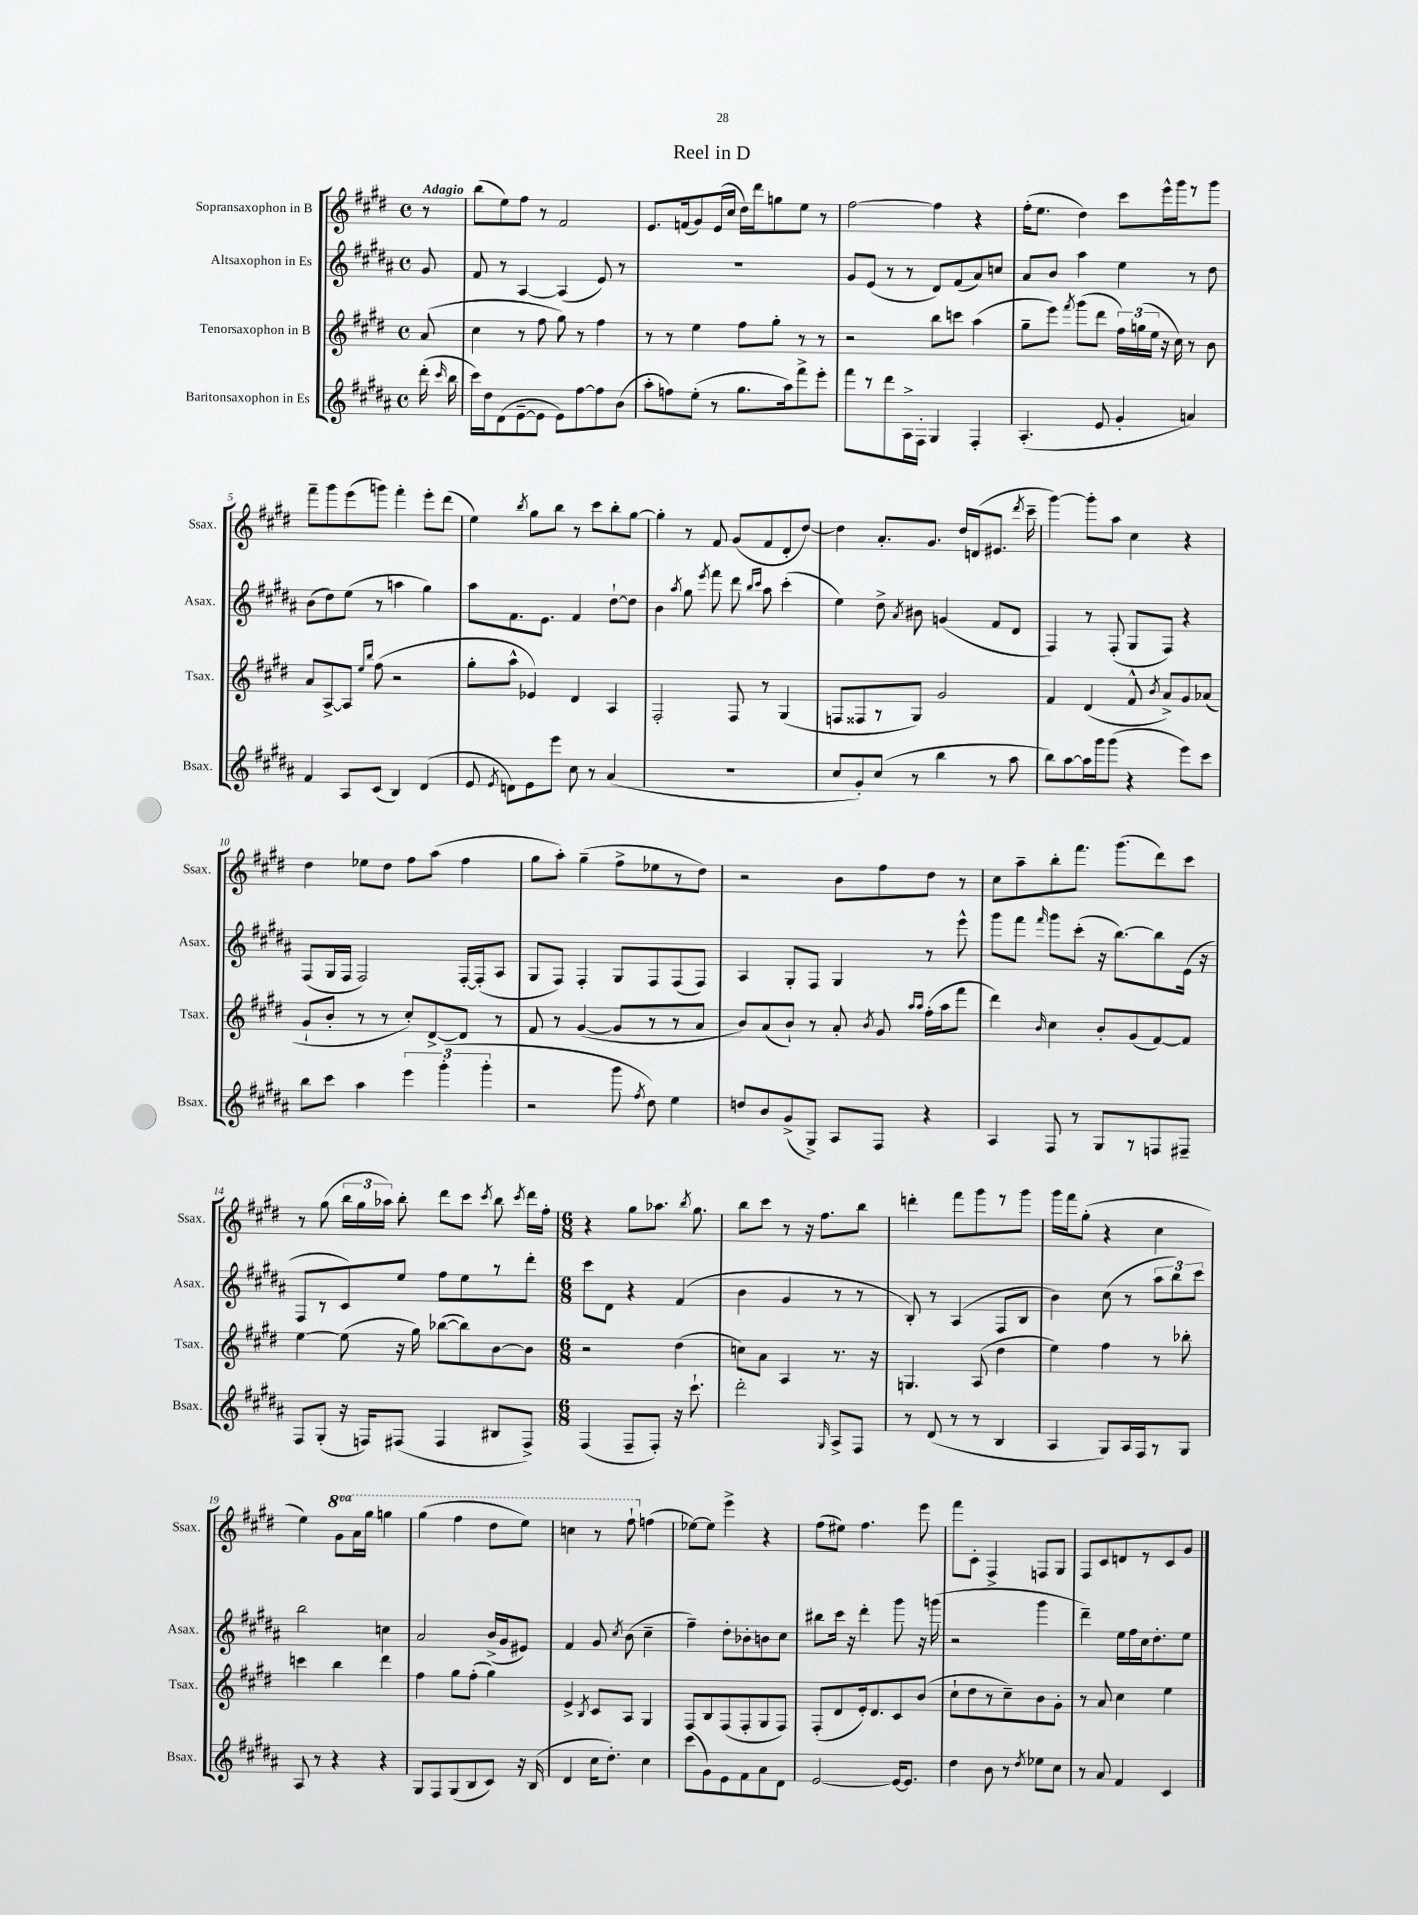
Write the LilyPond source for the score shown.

\header { title = "Reel in D" }
<<
\new StaffGroup <<
\new Staff = "s0" \with { instrumentName = "Sopransaxophon in B" shortInstrumentName = "Ssax." } {
    \clef treble \key e \major \defaultTimeSignature \time 4/4 \set Staff.ottavationMarkups = #ottavation-simple-ordinals \partial 8 \tempo "Adagio"
    \autoBeamOff r8 |
    b''8[( e''8) fis''8] r8 fis'2 |
    e'8.[ f'16( gis'8) e'16( cis''16] dis''16[) dis'''16 g''8 e''8] r8 |
    fis''2~ fis''4 r4 |
    fis''16[-.( e''8.] dis''4) cis'''8[ e'''16-^ gis'''16 r8 gis'''8] |
    fis'''8[-- gis'''8 e'''8( g'''8]) fis'''4-. e'''8[-. dis'''8]( |
    e''4) \acciaccatura { b''8 } gis''8[ b''8] r8 cis'''8[ b''8-. gis''8]~ |
    gis''4-. r8 fis'8 gis'8[( fis'8 dis'8-. dis''8]~) |
    dis''4 a'8.[-. gis'8.] dis''16[ d'16( eis'8.] \acciaccatura { dis'''8 } cis'''16-- |
    gis'''4~) gis'''8[-. a''8] cis''4 r4 |
    dis''4 ees''8[ dis''8] fis''8[ a''8]( fis''4 |
    gis''8[ a''8]-.) gis''4--( fis''8[-> ees''8 r8 dis''8]) |
    r2 b'8[ fis''8 dis''8] r8 |
    cis''8[ a''8-- b''8-. fis'''8.] gis'''8.[( dis'''8) cis'''8] |
    r8 gis''8( \tuplet 3/2 { b''16[ gis''16 aes''16]) } b''8-. dis'''8[ cis'''8] \acciaccatura { cis'''8 } b''8 \acciaccatura { cis'''8 } dis'''16[ fis''16]-. |
    \numericTimeSignature \time 6/8 r4 gis''8[ aes''8.] \acciaccatura { b''8 } gis''8. |
    b''8[ cis'''8] r8 r16 fis''8.[ b''8] |
    d'''4-. fis'''8[ gis'''8 r8 gis'''8] |
    gis'''16[ fis'''16 gis''8]-.( r4 cis''4 |
    e''4) \ottava #1 gis''8[ a''16 gis'''16] g'''4 |
    gis'''4( fis'''4 dis'''8[ e'''8]) |
    c'''4 r8 fis'''8-! \ottava #0 f''4( |
    ees''8[~) ees''8] e'''4-> r4 |
    fis''8[( eis''8]) fis''4. e'''8 |
    fis'''8[ cis'8]-. fis4-> f8[ gis8] |
    fis8[ cis'8 d'8 r8 cis'8 gis'8] \bar "|." |
}
\new Staff = "s1" \with { instrumentName = "Altsaxophon in Es" shortInstrumentName = "Asax." } {
    \clef treble \key b \major \defaultTimeSignature \time 4/4 \partial 8
    \autoBeamOff gis'8 |
    fis'8 r8 ais4~ ais4( e'8) r8 |
    R1 |
    gis'8[ e'8]( r8 r8 dis'8[) fis'8( ais'8) c''8] |
    ais'8[ b'8] ais''4 e''4 r8 dis''8 |
    b'8[( dis''8) e''8]( r8 a''4 gis''4) |
    ais''8[ fis'8. e'8.] fis'4 dis''8[~-! dis''8] |
    b'4 \acciaccatura { ais''8 } gis''8 \acciaccatura { e'''8 } fis'''8 dis'''8 \grace { b''16[ cis'''16] } ais''8 cis'''4-.( |
    e''4) dis''8-> \acciaccatura { ais'8 } bis'8 g'4( fis'8[ dis'8] |
    fis4) r8 fis8-.( gis8[ fis8]) r4 |
    fis8[( gis16 fis16] fis2) fis16[~-. fis16-.( ais8] |
    gis8[ fis8]) fis4-. gis8[ fis8 fis8( fis8]) |
    ais4 gis8[-. fis8] gis4 r8 e'''8-^ |
    gis'''8[ fis'''8] \grace { fis'''16 } gis'''8[ cis'''8]-.( r16 b''8.[~) b''8 e'16]( r16 |
    fis8[ r8 cis'8) e''8] fis''8[ e''8 r8 dis'''8]-. |
    \numericTimeSignature \time 6/8 cis'''8[ dis'8] r4 fis'4( |
    b'4 gis'4 r8 r8 |
    b8-.) r8 ais4( fis8[ b8] |
    b'4) cis''8( r8 \tuplet 3/2 { ais''8[ b''8) cis'''8] } |
    b''2 c''4 |
    ais'2 b'16[->( gis'16 eis'8]) |
    fis'4 gis'8 \acciaccatura { cis''8 } b'8( cis''4-- |
    fis''4--) dis''8[-. bes'8-. b'8 cis''8] |
    bis''8[ cis'''16] r16 dis'''4-. gis'''8 r16 g'''16( |
    r2 gis'''4 |
    dis'''4--) e''16[ fis''16 cis''16 dis''8.-. e''8] \bar "|." |
}
\new Staff = "s2" \with { instrumentName = "Tenorsaxophon in B" shortInstrumentName = "Tsax." } {
    \clef treble \key e \major \defaultTimeSignature \time 4/4 \partial 8
    \autoBeamOff a'8( |
    cis''4 r8 fis''8 gis''8) r8 fis''4 |
    r8 r8 e''4 fis''8[ gis''8]-. r8 r8 |
    r2 b''8[ c'''8] a''4( |
    gis''8[-- e'''8]) \acciaccatura { fis'''8 } gis'''8[( dis'''8] \tuplet 3/2 { fis''16[) g''16( e''16] } r16 cis''16) r8 b'8 |
    a'8[ a8~-> a8] \grace { e''16[ b''16] } fis''8( r2 |
    gis''8[-. a''8]-^ ees'4) dis'4 a4 |
    fis2-. fis8 r8 gis4( |
    f8[ fisis8 r8 gis8]) gis'2 |
    fis'4 dis'4( fis'8-^ \acciaccatura { b'8 } a'8[->) gis'8 aes'8]( |
    gis'8[-! b'8]-. r8 r8 cis''8[-.) dis'8~-> dis'8] r8 |
    fis'8 r8 gis'4~( gis'8[ r8 r8 a'8] |
    b'8[) a'8( b'8]-!) r8 a'8-. \acciaccatura { b'8 } gis'8 \grace { a''16[ a''16] } fis''16[-.( a''16 fis'''8] |
    dis'''4) \grace { b'16 } cis''4 b'8[-. gis'8( fis'8~) fis'8] |
    e''4~ e''8( r16 gis''16) bes''8[~( bes''8) b'8~ b'8] |
    \numericTimeSignature \time 6/8 r2 dis''4( |
    c''8[) a'8] a4 r8. r16 |
    g4. a8( dis''4 |
    e''4) fis''4 r8 bes''8-. |
    c'''4 b''4 dis'''4 |
    fis''4 gis''8[ fis''8]-.( gis''4) |
    e'4-> \acciaccatura { b8 } cis'8[ a8] gis4 |
    fis8[ b8 fis8( fis8-. gis8 fis8]) |
    fis8[-.( dis'8 e'16-.) dis'8. cis'8 b'8]( |
    cis''8[-! dis''8 r8 cis''8--) b'8 gis'8]-. |
    r8 a'8 cis''4 e''4 \bar "|." |
}
\new Staff = "s3" \with { instrumentName = "Baritonsaxophon in Es" shortInstrumentName = "Bsax." } {
    \clef treble \key b \major \defaultTimeSignature \time 4/4 \partial 8
    \autoBeamOff dis'''16-.( \grace { cis'''16 } b''16 |
    cis'''16[) dis''16 dis'8( e'8~-- e'8] e'8[) fis''8~ fis''8 b'8]( |
    ais''8[-. f''8) e''8]-.( r8 gis''8.[ ais''16) fis'''8-> e'''8]-. |
    fis'''8[ r8 dis'''8 ais16-> fis16]-. gis4 fis4-. |
    ais4.-.( e'8 gis'4-. a'4) |
    fis'4 ais8[ cis'8]( b4) dis'4( |
    e'8 \acciaccatura { e'8 } d'8[) e'8 e'''8] cis''8 r8 ais'4( |
    R1 |
    cis''8[ gis'8-.) cis''8]( r8 b''4 r8 ais''8 |
    b''8[) ais''8~ ais''16 gis'''16 gis'''8]( r4 e'''8[) cis'''8] |
    b''8[ cis'''8] ais''4 \tuplet 3/2 { e'''4 gis'''4-.( gis'''4-. } |
    r2 gis'''8 \acciaccatura { fis''8 } dis''8) e''4 |
    d''8[ b'8 gis'8->( gis8]->) ais8[ fis8] r4 |
    ais4 fis8 r8 gis8[ r8 f8 fis8]-- |
    fis8[ gis8]-.( r16 f16[) fis8]( fis4 bis8[ fis8]->) |
    \numericTimeSignature \time 6/8 fis4( fis8[-- fis8]-.) r16 cis'''8.-! |
    dis'''2-. \grace { gis16 } ais8[-> fis8] |
    r8 dis'8( r8 r8 b4 |
    ais4 gis8[) ais16 fis16 r8 gis8] |
    ais8 r8 r4 r4 |
    gis8[ fis8 gis8( b8 cis'8]) r16 b16( |
    dis'4 cis''16[ dis''8.]-.) cis''4 |
    cis'''8[( gis'8) e'8 fis'8 ais'8 dis'8] |
    e'2~ e'16[~ e'8.] |
    dis''4 b'8 r8 \acciaccatura { dis''8 } ees''8[ cis''8] |
    r8 ais'8 fis'4 cis'4 \bar "|." |
}
>>
>>
